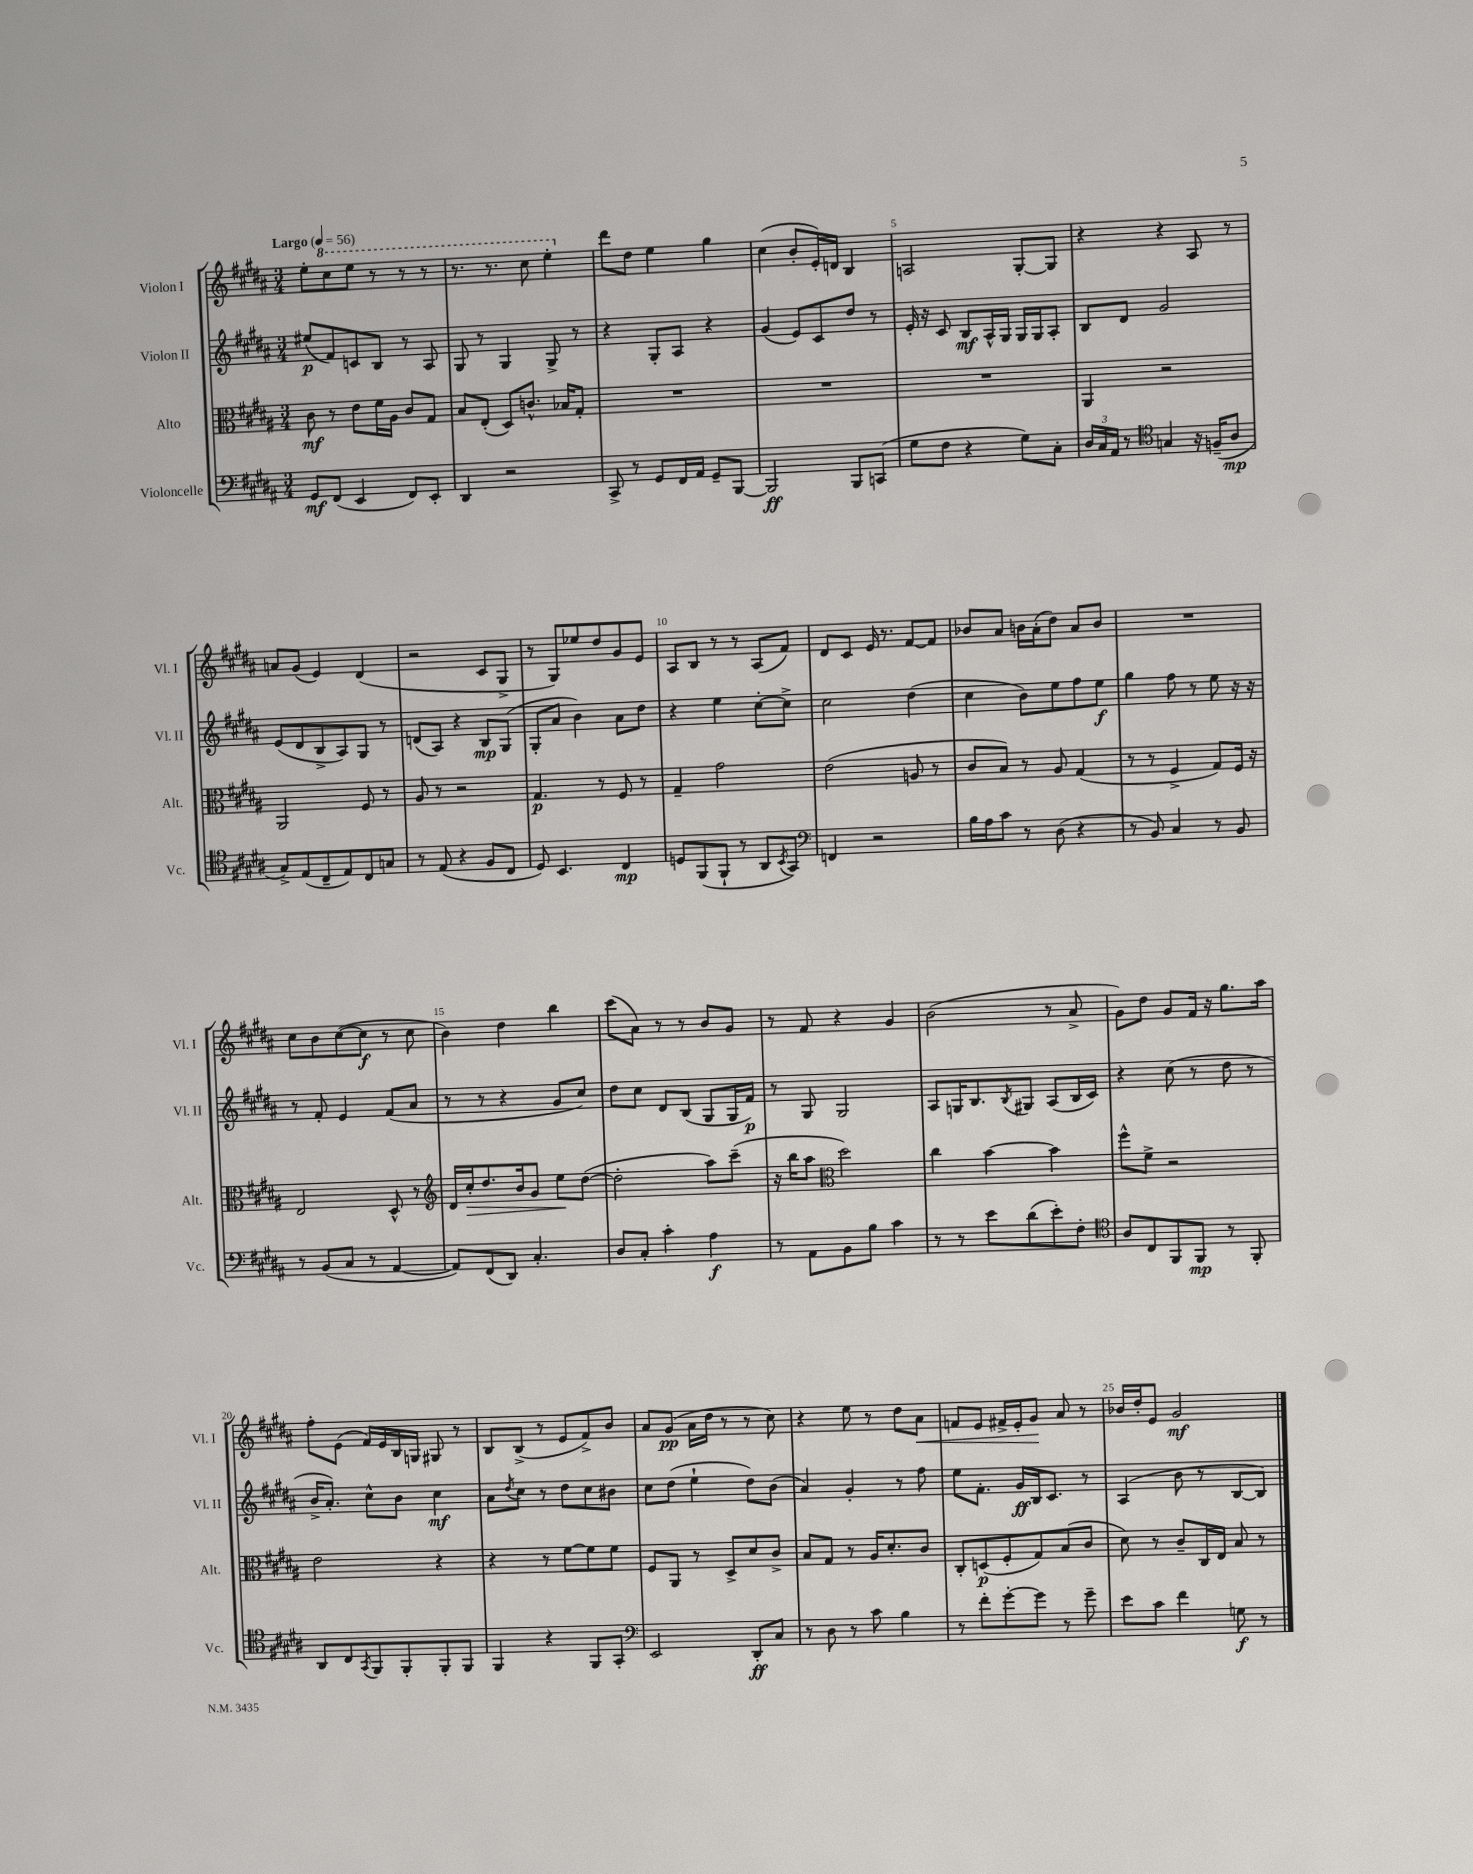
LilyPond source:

<<
\new StaffGroup <<
\new Staff = "s0" \with { instrumentName = "Violon I" shortInstrumentName = "Vl. I" } {
    \clef treble \key b \major \numericTimeSignature \time 3/4 \tempo "Largo" 4 = 56
    e''8-. \ottava #1 cis'''8 e'''8 r8 r8 r8 |
    r8. r8. cis'''8 e'''4-. \ottava #0 |
    dis'''8 dis''8 e''4 gis''4 |
    cis''4( b'8-. e'16-.) d'16 b4 |
    a2 gis8~-. gis8 |
    r4 r4 ais8 r8 |
    a'8 gis'8( e'4) dis'4( |
    r2 cis'8 gis8-> |
    r8 gis8) ees''8 dis''8 gis'8 e'8 |
    ais8 b8 r8 r8 ais8( fis'8) |
    dis'8 cis'8 e'16 r8. fis'8~ fis'8 |
    bes'8 ais'8 b'16 ais'16-.( dis''8) ais'8 b'8 |
    R2. |
    cis''8 b'8 cis''8~( cis''8\f r8 cis''8 |
    b'4) dis''4 b''4 |
    cis'''8( ais'8) r8 r8 b'8 gis'8 |
    r8 fis'8 r4 gis'4 |
    b'2( r8 ais'8-> |
    gis'8) dis''8 gis'8 fis'16 r16 gis''8. ais''16 |
    fis''8-. e'8( fis'16) e'16 b16 g16 gis8 r8 |
    b8 b8->( r8 e'8 fis'8->) b'8 |
    ais'8 gis'8\pp( ais'16 dis''16 r8 r8 cis''8) |
    r4 e''8 r8 dis''8 ais'8\< |
    f'8 e'8 fis'16-> e'16-. gis'8\! ais'8 r8 |
    bes'16 dis''16-. e'8 gis'2\mf \bar "|." |
}
\new Staff = "s1" \with { instrumentName = "Violon II" shortInstrumentName = "Vl. II" } {
    \clef treble \key b \major \numericTimeSignature \time 3/4
    eis''8\p( fis'8) c'8 b8 r8 ais8 |
    gis8 r8 gis4 gis8-> r8 |
    r4 gis8-. ais8 r4 |
    gis'4( e'8) cis'8 dis''8 r8 |
    e'16-. r16 cis'8 b8\mf ais16-^ gis16 gis16 gis16 ais8-. |
    b8 dis'8 gis'2 |
    e'8( dis'8 b8-> ais8) gis8 r8 |
    d'8( ais8) r4 b8\mp gis8( |
    gis8-. ais'8 b'4) ais'8 dis''8 |
    r4 e''4 cis''8~-. cis''8-> |
    cis''2 dis''4( |
    cis''4 b'8) e''8 fis''8 e''8\f |
    gis''4 fis''8 r8 e''8 r16 r16 |
    r8 fis'8-. e'4 fis'8( ais'8 |
    r8 r8 r4 gis'8 cis''8) |
    dis''8 cis''8 dis'8 b8( gis8 gis16 fis'16\p) |
    r8 gis8 gis2 |
    ais8 g16 b8. \acciaccatura { b8 } gis8 ais8( b16 cis'16) |
    r4 cis''8( r8 dis''8 r8 |
    b'16-> ais'8.-.) cis''8-^ b'8 cis''4\mf |
    ais'8 \acciaccatura { dis''8 } cis''8 r8 dis''8 cis''8 bis'8 |
    cis''8 dis''8( e''4-! dis''8) b'8( |
    ais'4) gis'4-. r8 fis''8 |
    e''8 fis'8.-. gis'16\ff b16 cis'8. r8 |
    ais4( b'8 r8 b8~ b8) \bar "|." |
}
\new Staff = "s2" \with { instrumentName = "Alto" shortInstrumentName = "Alt." } {
    \clef alto \key b \major \numericTimeSignature \time 3/4
    cis'8\mf r8 e'8 fis'16 ais16 cis'8 gis8 |
    b8 e8-.( dis8) c'8.-^ bes16 gis8-. |
    R2. |
    R2. |
    R2. |
    ais,4 r2 |
    ais,2 fis8 r8 |
    ais8 r8 r2 |
    gis4.\p r8 fis8 r8 |
    gis4-- gis'2 |
    e'2( a8 r8 |
    cis'8 b8) r8 ais8 gis4( |
    r8 r8 fis4-> gis8) fis16 r16 |
    e2 dis8-^ r8 |
    \clef treble dis'16 cis''16-.\> dis''8. b'16 gis'8 e''8\! dis''8~( |
    dis''2-. ais''8) cis'''8--( |
    r16 b''16 ais''8 \clef alto dis''2) |
    cis''4 b'4~ b'4 |
    fis''8-^ fis'8-> r2 |
    e'2 r4 |
    r4 r8 fis'8~ fis'8 fis'8 |
    fis8 ais,8 r8 dis8-> dis'8 cis'8-> |
    b8 gis8 r8 ais16 dis'8.-. cis'8 |
    cis8-. d8\p( fis8-. gis8) b8( cis'8 |
    dis'8) r8 cis'8-- cis16 e16 b8 r8 \bar "|." |
}
\new Staff = "s3" \with { instrumentName = "Violoncelle" shortInstrumentName = "Vc." } {
    \clef bass \key b \major \numericTimeSignature \time 3/4
    gis,8\mf fis,8( e,4 fis,8) e,8-. |
    dis,4 r2 |
    cis,8-> r8 gis,8 fis,16 ais,16 gis,8-- b,,8~ |
    b,,2\ff b,,8 c,8( |
    gis8 fis8 r4 gis8) cis8-. |
    \tuplet 3/2 { dis16 cis16 ais,16 } r8 \clef tenor g4 r16 f16--( ais8\mp |
    gis8->) e8( cis8-- e8) cis8 g8 |
    r8 e8( r4 fis8 cis8 |
    dis8) b,4. cis4\mp |
    d8 fis,8( fis,8-! r8 ais,8 \acciaccatura { b,8 } gis,8) |
    \clef bass f,4 r2 |
    b16 ais16 cis'8 r8 dis8( r4 |
    r8 b,8) cis4 r8 b,8 |
    r8 b,8( cis8 r8 ais,4~ |
    ais,8) fis,8( dis,8) cis4.-. |
    dis8 cis8-. cis'4-. ais4\f |
    r8 ais,8 b,8 b8 cis'4 |
    r8 r8 e'8 dis'8( e'8-.) fis8-. |
    \clef tenor ais8 cis8 fis,8 fis,8\mp r8 fis,8-. |
    ais,8 cis8 \acciaccatura { gis,8 } fis,8 fis,8-. fis,8-. fis,8 |
    fis,4 r4 fis,8 gis,8-. |
    \clef bass e,2 dis,8-.\ff cis8 |
    r8 dis8 r8 cis'8 b4 |
    r8 fis'8-. gis'8~-. gis'8 r8 gis'8-- |
    e'8 cis'8 fis'4 g8\f r8 \bar "|." |
}
>>
>>
\layout { \context { \Score \override BarNumber.break-visibility = ##(#f #t #t) barNumberVisibility = #(every-nth-bar-number-visible 5) } }
